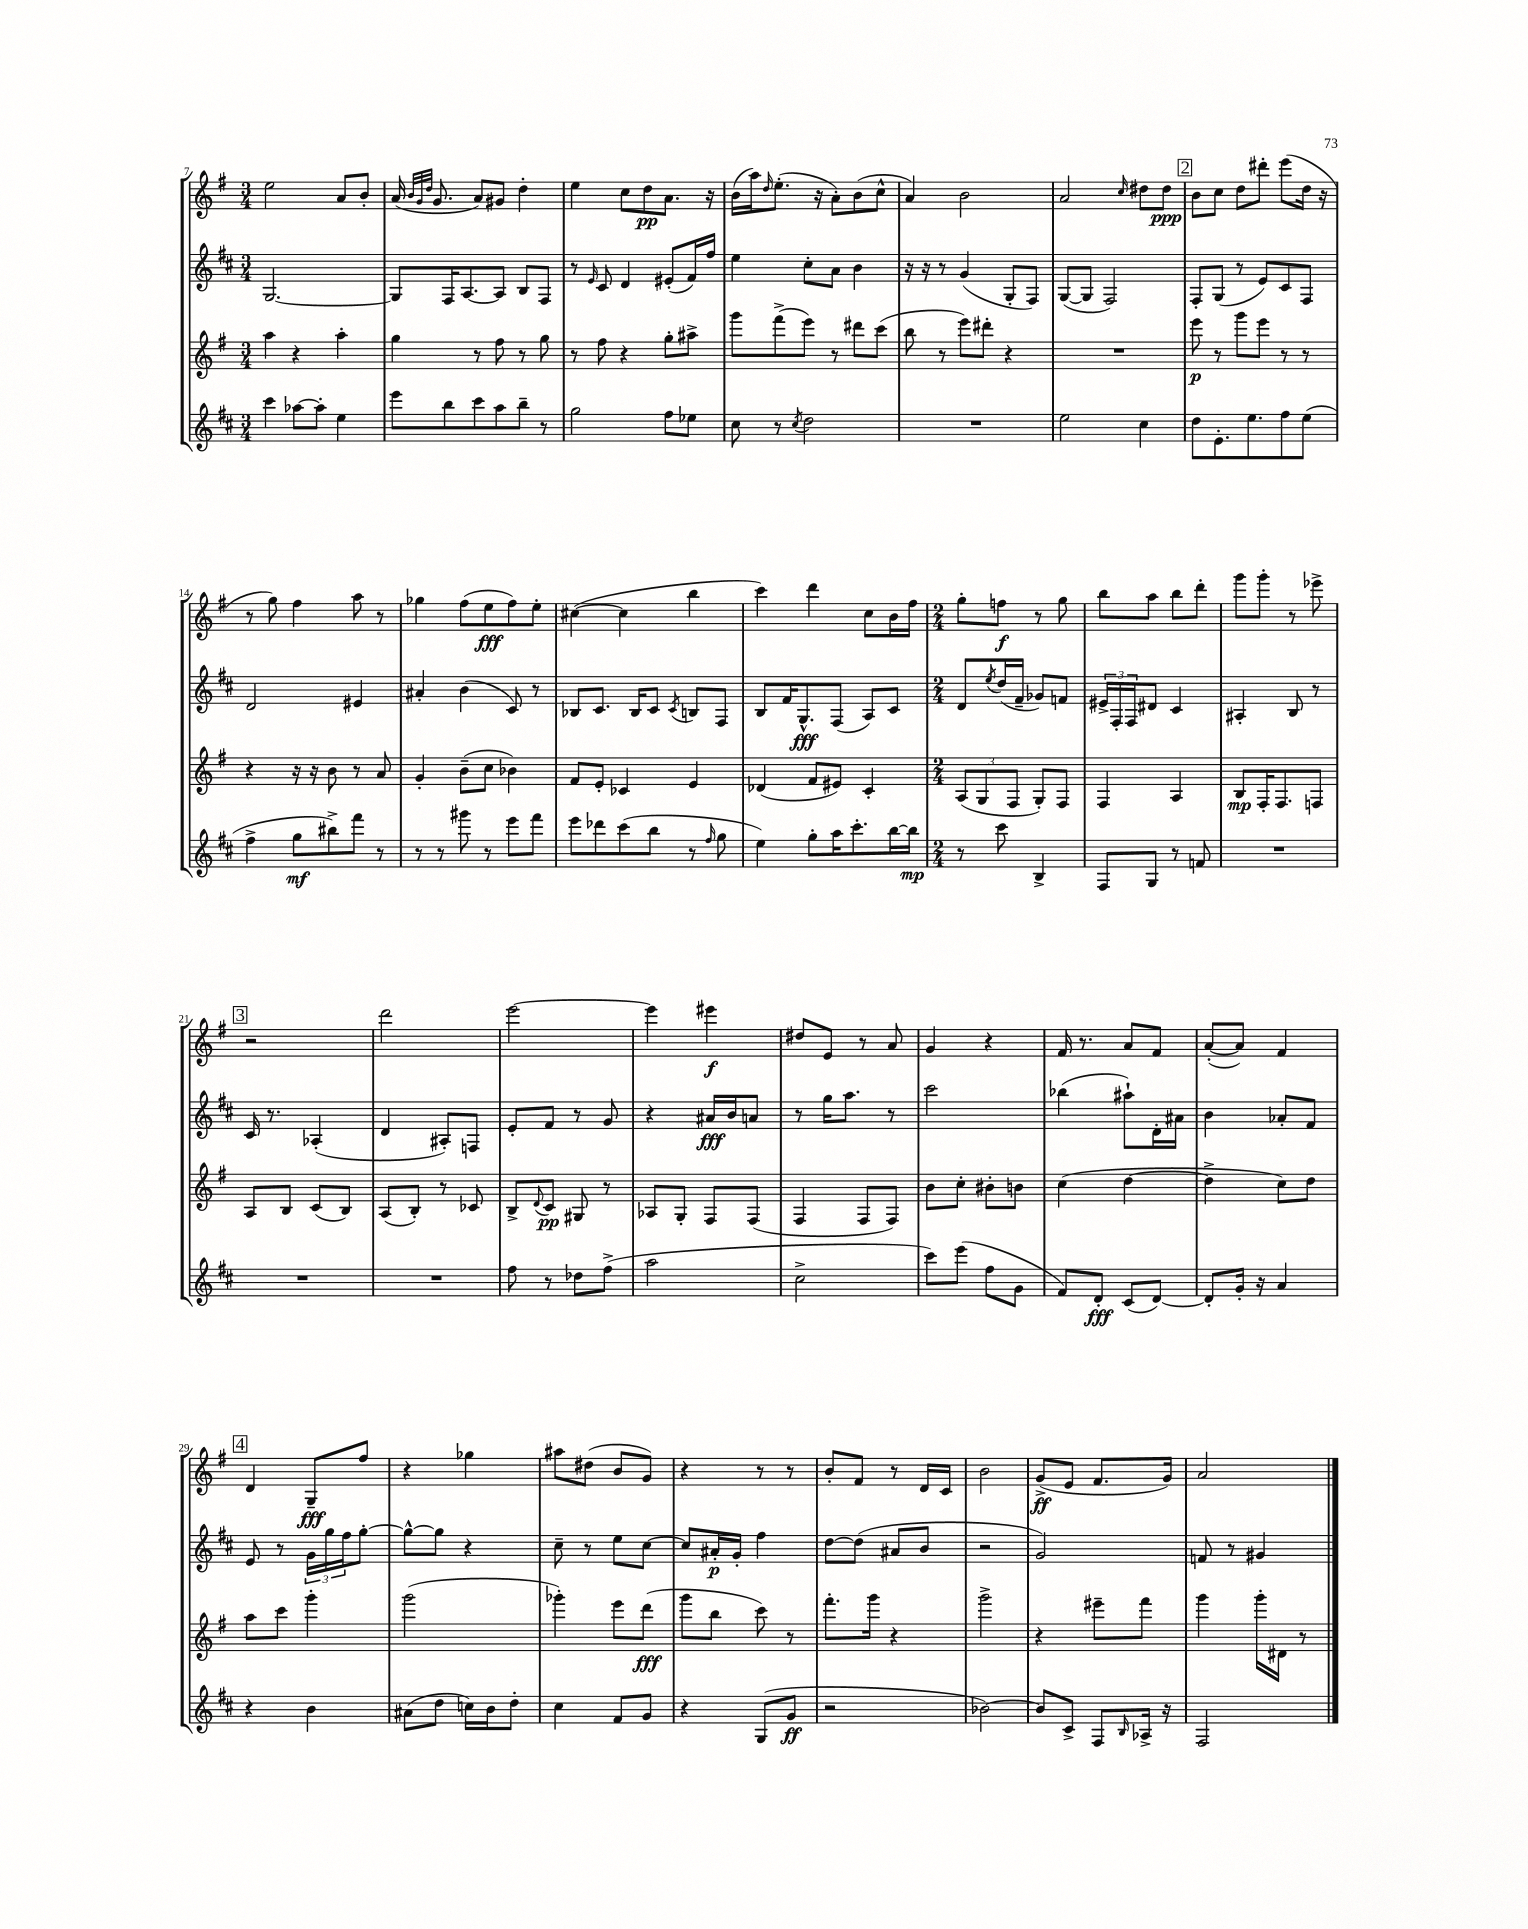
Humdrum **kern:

**kern	**kern	**kern	**kern
*staff4	*staff3	*staff2	*staff1
*clefG2	*clefG2	*clefG2	*clefG2
*k[f#c#]	*k[f#]	*k[f#c#]	*k[f#]
*M3/4	*M3/4	*M3/4	*M3/4
4ccc#	4aa	[2.G	2ee
[8aa-	4r	.	.
8aa-']	.	.	.
4ee	4aa'	.	8a
.	.	.	8b'
=	=	=	=
8eee	4gg	8G]	(16a
.	.	.	32qqb
.	.	.	32qqg
.	.	.	32qqdd
.	.	.	8.g
8bb	.	16F#	.
.	.	[8.A	.
8ccc#	8r	.	8a)
8aa	8ff#	8A]	8g#
8bb~	8r	8B	4dd'
8r	8gg	8F#	.
=	=	=	=
2gg	8r	8r	4ee
.	.	16qqe	.
.	8ff#	8c#	.
.	4r	4d	8cc
.	.	.	8dd
8ff#	8gg'	(8e#'	8.a
8ee-	8aa#^	16f#)	.
.	.	16ff#	16r
=	=	=	=
8cc#	8ggg	4ee	(16b
.	.	.	16aa)
.	.	.	16qqdd
8r	(8fff#^	.	(8.ee'
8qcc#	.	.	.
2dd	8eee)	8cc#'	.
.	.	.	16r
.	8r	8a	8a')
.	8ddd#	4b	(8b
.	(8ccc	.	8cc^^
=	=	=	=
2.r	8bb	16r	4a)
.	.	16r	.
.	8r	8r	.
.	8eee)	(4g	2b
.	8ddd#'	.	.
.	4r	8G'	.
.	.	8F#)	.
=	=	=	=
2ee	2.r	([8G	2a
.	.	8G]	.
.	.	2F#)	.
.	.	.	16qqcc
4cc#	.	.	8dd#
.	.	.	8dd#
=	=	=	=
8dd	8eee	8F#'	8b
8.e'	8r	(8G	8cc
.	8ggg	8r	8dd
8.ee	.	.	.
.	8eee	8e)	8ddd#'
8ff#	8r	8c#	(8eee
(8ee	8r	8F#	16dd
.	.	.	16r
=	=	=	=
4ff#^	4r	2d	8r
.	.	.	8gg)
8gg	16r	.	4ff#
.	16r	.	.
8bb#^)	8b	.	.
8fff#	8r	4e#	8aa
8r	8a	.	8r
=	=	=	=
8r	4g'	4a#'	4gg-
8r	.	.	.
8ggg#	(8b~	(4b	(8ff#
8r	8cc	.	8ee
8eee	4b-)	8c#)	8ff#)
8fff#	.	8r	8ee'
=	=	=	=
8eee	8f#	8B-	([4cc#
8ddd-	8e'	8.c#	.
(8ccc#	4c-	.	4cc#]
.	.	16B-	.
8bb	.	8c#	.
.	.	8qc#	.
8r	4e	8B	4bb
16qqff#	.	.	.
8gg	.	8F#	.
=	=	=	=
4ee)	(4d-	8B	4ccc)
.	.	16f#	.
.	.	8.G^^	.
8gg'	8f#	.	4ddd
16aa	8e#)	(8F#	.
8.ccc#'	.	.	.
.	4c'	8A)	8cc
[16bb	.	8c#	16b
16bb]	.	.	16ff#
=	=	=	=
*M2/4	*M2/4	*M2/4	*M2/4
8r	(12A	8d	8gg'
.	12G	.	.
.	.	8qee	.
8ccc#	.	(16dd	8ff
.	12F#	.	.
.	.	16f#~	.
4B^	8G')	8g-)	8r
.	8F#	8f	8gg
=	=	=	=
8F#	4F#	24e#^	8bb
.	.	24F#'	.
.	.	24F#	.
8G	.	8d#	8aa
8r	4A	4c#	8bb
8f	.	.	8ddd'
=	=	=	=
2r	8B	4A#'	8ggg
.	16F#'	.	8ggg'
.	8.F#	.	.
.	.	8B	8r
.	8F	8r	8eee-^
=	=	=	=
2r	8A	16c#	2r
.	.	8.r	.
.	8B	.	.
.	(8c	(4A-'	.
.	8B)	.	.
=	=	=	=
2r	(8A	4d	2ddd
.	8B')	.	.
.	8r	8A#')	.
.	8c-	8F	.
=	=	=	=
8ff#	8B^	8e'	[2eee
.	8qqd	.	.
8r	8c	8f#	.
8dd-	8G#	8r	.
(8ff#^	8r	8g	.
=	=	=	=
2aa	8A-	4r	4eee]
.	8G'	.	.
.	8F#	16a#	4eee#
.	.	16b	.
.	(8F#	8a	.
=	=	=	=
2cc#^	4F#	8r	8dd#
.	.	16gg	8e
.	.	8.aa	.
.	8F#	.	8r
.	8F#)	8r	8a
=	=	=	=
8ccc#)	8b	2ccc#	4g
(8eee	8cc'	.	.
8ff#	8b#'	.	4r
8g	8b	.	.
=	=	=	=
8f#)	(4cc	(4bb-	16f#
.	.	.	8.r
8d'	.	.	.
(8c#	[4dd	8aa#`)	8a
[8d)	.	16d'	8f#
.	.	16a#	.
=	=	=	=
8d']	4dd^]	4b	([8a'
16g'	.	.	8a])
16r	.	.	.
4a	8cc)	8a-'	4f#
.	8dd	8f#	.
=	=	=	=
4r	8aa	8e	4d
.	8ccc	8r	.
4b	4ggg'	24g	8G~
.	.	24gg	.
.	.	24ff#	.
.	.	[8gg'	8ff#
=	=	=	=
(8a#	(2ggg	8gg^^_	4r
8dd	.	8gg]	.
16cc)	.	4r	4gg-
16b	.	.	.
8dd'	.	.	.
=	=	=	=
4cc#	4ggg-')	8cc#~	8aa#
.	.	8r	(8dd#
8f#	8eee	8ee	8b
8g	(8ddd	[8cc#	8g)
=	=	=	=
4r	8ggg	8cc#]	4r
.	8bb	16a#'	.
.	.	16g'	.
(8G	8ccc)	4ff#	8r
8g	8r	.	8r
=	=	=	=
2r	8.fff#'	[8dd	8b'
.	.	(8dd]	8f#
.	16ggg	.	.
.	4r	8a#	8r
.	.	8b	16d
.	.	.	16c
=	=	=	=
[2b-)	2ggg^	2r	2b
=	=	=	=
8b-]	4r	2g)	(8g^
8c#^	.	.	8e
8F#	8eee#~	.	8.f#
16qqB	.	.	.
16A-^	8fff#	.	.
16r	.	.	16g)
=	=	=	=
2F#	4ggg	8f	2a
.	.	8r	.
.	16ggg'	4g#	.
.	16d#	.	.
.	8r	.	.
==	==	==	==
*-	*-	*-	*-
